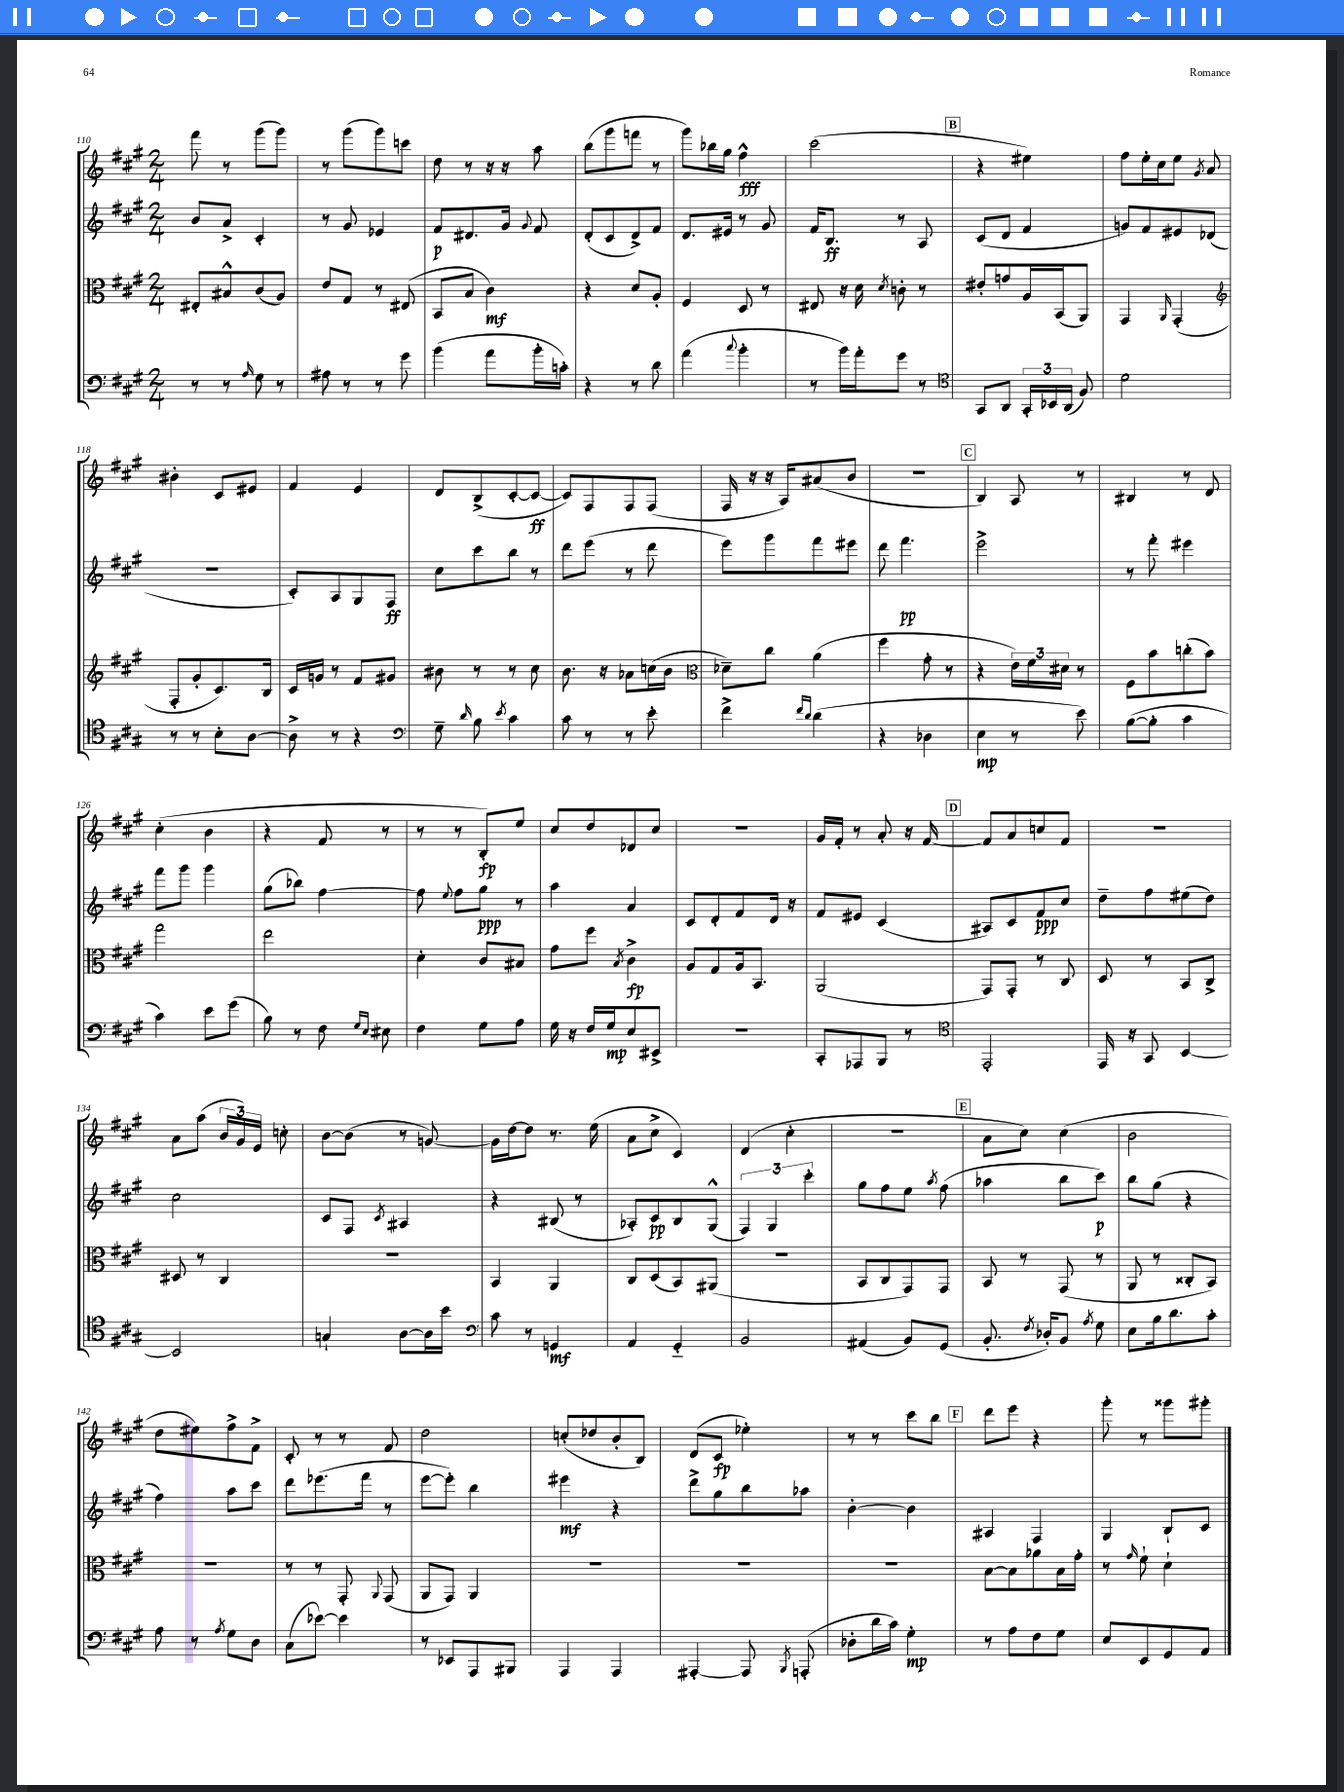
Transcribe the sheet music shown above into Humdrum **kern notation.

**kern	**kern	**kern	**kern
*staff4	*staff3	*staff2	*staff1
*clefF4	*clefC3	*clefG2	*clefG2
*k[f#c#g#]	*k[f#c#g#]	*k[f#c#g#]	*k[f#c#g#]
*M2/4	*M2/4	*M2/4	*M2/4
8r	8E#'	8b	8fff#
8r	8B#^^	8a^	8r
16qqA	.	.	.
8G#	(8c#	4c#'	(8ggg#
8r	8A)	.	8ggg#)
=	=	=	=
8A#	8e	8r	8r
8r	8G#	8g#	(8ggg#
8r	8r	4e-	8ggg#)
8g#	(8E#	.	8ccc
=	=	=	=
(4b	8BB	8f#	8dd
.	8B	8.d#	8r
8a	4c#)	.	16r
.	.	16g#	16r
.	.	8qqg#	.
16b'	.	8f#	8aa
16c')	.	.	.
=	=	=	=
4r	4r	(8d'	(8bb
.	.	8c#	8ggg#
8r	8d	8d^)	8fff
8d	8A'	8f#	8r
=	=	=	=
(4a	4F#	8.d	8ggg#)
.	.	.	16bb-
.	.	16e#	16gg#
8qqcc#	.	.	.
4b'	8D	8r	4ff#^^
.	8r	8g#	.
=	=	=	=
8r	8E#	16f#	(2ccc#
.	.	8.B	.
16b)	16r	.	.
16a'	16d	.	.
.	8qd	.	.
8g#	8c'	8r	.
8r	8r	8A	.
=	=	=	=
*clefC4	*	*	*
8GG#	8e#'	(8c#	4r
8AA	8g	8d	.
24GG#'	16A	4f#	4ee#)
24BB-	.	.	.
.	(16BB	.	.
(24AA	.	.	.
8F#)	8AA)	.	.
=	=	=	=
2d	4GG#	8g)	8ff#
.	.	8f#	16ee'
.	.	.	16cc#
.	16qqAA	.	.
.	(4GG#'	8e#	8ee
.	.	.	8qg#
.	.	(8d-	8a
=	=	=	=
*	*clefG2	*	*
8r	8F#'	2r	4b#'
8r	8g#'	.	.
8B'	8.c#)	.	8c#
[8A	.	.	8e#
.	16B	.	.
=	=	=	=
8A^]	16c#	8c#')	4f#
.	16g	.	.
8r	8r	8A	.
4r	8f#	8G#	4e
.	8g#	8F#	.
=	=	=	=
*clefF4	*	*	*
8G#~	8b#	8cc#	8d
16qqd	.	.	.
8B	8r	8ccc#	(8B^
8qe	.	.	.
4c#	8r	8bb	[8c#'
.	8cc#	8r	8c#_
=	=	=	=
8c#	8.b	8ddd	8c#])
8r	.	(8eee	8F#
.	16r	.	.
8r	8a-	8r	8F#
8e'	(16cc	8ddd	(8F#
.	16b	.	.
=	=	=	=
*	*clefC3	*	*
4f#^	8d-~)	8eee)	16F#
.	.	.	16r
.	8cc#	8ggg#	16r
.	.	.	16A)
16qqf#	.	.	.
16qqd	.	.	.
(4d	(4a	8fff#	(8a#
.	.	8eee#	8b
=	=	=	=
4r	4ff#	8ddd	2r
.	.	4.fff#	.
4D-	8g#'	.	.
.	8r	.	.
=	=	=	=
4E	4r	2eee^	4B)
8r	24e)	.	8A
.	24f#	.	.
.	24d#	.	.
8e)	8r	.	8r
=	=	=	=
([8B	8F#	8r	4B#
8B']	8b	8fff#'	.
4c#	(8cc'	4eee#	8r
.	8b)	.	8d
=	=	=	=
4c#)	2gg#	8fff#	(4cc#'
.	.	8ggg#	.
8e	.	4ggg#	4b
(8g#	.	.	.
=	=	=	=
8B)	2ee	(8gg#	4r
8r	.	8bb-)	.
8F#	.	[4ff#	8f#
16qqG#	.	.	.
16qqE	.	.	.
8E#	.	.	8r
=	=	=	=
4F#	4d'	8ff#]	8r
.	.	8qqee	.
.	.	8ff#	8r
8G#	8c#	8gg#	8B')
8A	8B#	8r	8ee
=	=	=	=
16G#	8g#	4aa	8cc#
16r	.	.	.
16F#	8ff#	.	8dd
16G#	.	.	.
.	8qB	.	.
8E	4c#^	4a	8d-
8EE#^	.	.	8cc#
=	=	=	=
2r	8A	8c#	2r
.	8G#	8d'	.
.	16A	8f#	.
.	8.BB	.	.
.	.	16d	.
.	.	16r	.
=	=	=	=
8CC#'	(2AA	8f#	16g#
.	.	.	16f#'
8AAA-	.	8e#	8r
8BBB	.	(4c#	8a'
8r	.	.	16r
.	.	.	[16f#
=	=	=	=
*clefC4	*	*	*
2EE'	8GG#)	8A#)	8f#]
.	8GG#'	8c#	8a
.	8r	8f#	8cc
.	8C#	8cc#	8f#
=	=	=	=
16EE	8D	8dd~	2r
16r	.	.	.
8GG#	8r	8ff#	.
[4BB	8BB	(8ee#	.
.	8C#^	8dd)	.
=	=	=	=
2BB]	8D#	2cc#	8a
.	8r	.	(8aa
.	4C#	.	24b
.	.	.	24g#)
.	.	.	24e
.	.	.	8cc'
=	=	=	=
4G`	2r	8c#	[8b
.	.	8F#	(8b]
.	.	8qc#	.
[8A	.	4A#	8r
16A]	.	.	[8g)
16b	.	.	.
=	=	=	=
*clefF4	*	*	*
8c#	4BB	4r	16g]
.	.	.	[16dd
8r	.	.	8dd]
4GG	4AA	(8B#	8.r
.	.	8r	.
.	.	.	(16ee
=	=	=	=
4AA	8C#	8A-')	8a
.	(8D	8c#	8cc#^
4GG#'~	8BB)	8B	4c#)
.	(8AA#	(8G#^^	.
=	=	=	=
2BB	2r	6F#)	(4d
.	.	6G#	.
.	.	.	4cc#'
.	.	6ccc#'	.
=	=	=	=
(4AA#	8BB	8gg#	2r
.	8C#	8ff#	.
8BB)	8GG#)	8ee	.
.	.	8qaa	.
(8GG#	8GG#	(8ff#	.
=	=	=	=
8.BB'	8BB	4aa-	8a
.	8r	.	8cc#)
8qF#	.	.	.
16D-')	.	.	.
8BB	(8GG#	8bb	(4cc#
8qA	.	.	.
8G#	8r	8ccc#)	.
=	=	=	=
8E	8AA	8bb	2b
16B	8r	(8gg#	.
8.d	.	.	.
.	8C##'	4r	.
8c#'	8BB)	.	.
=	=	=	=
8A	2r	4ff#)	8dd
8r	.	.	8ee#)
8qA	.	.	.
8G#	.	8aa	8ff#^
8D	.	8ccc#	8f#^
=	=	=	=
(8C#	8r	8ddd	8c#'
[8e-)	8r	(8.eee-	8r
4e-]	8GG#'	.	8r
.	.	16fff#	.
.	8qqAA	.	.
.	(8GG#	8r	8f#
=	=	=	=
8r	8AA	[8eee	2dd
8EE-	8GG#)	8eee'])	.
8AAA	4AA	4bb	.
8BBB#	.	.	.
=	=	=	=
4AAA	2r	4eee#	(8cc'
.	.	.	8dd-
4AAA	.	4r	8b'
.	.	.	8B)
=	=	=	=
[4AAA#'	2r	8ddd^	(8d
.	.	8gg#	8c#
8AAA#]	.	8bb	4ee-')
8qBBB	.	.	.
(8AAA'	.	8aa-	.
=	=	=	=
8D-'	2r	[4b'	8r
16d	.	.	8r
16c#)	.	.	.
4G#'	.	4b]	8ccc#
.	.	.	8bb
=	=	=	=
8r	[8B	4A#	8ddd
8A	8B]	.	8eee
8F#	8a-	4F#	4r
8G#	16B	.	.
.	16g#'	.	.
=	=	=	=
8E	8r	4G#	8ggg#'
.	16qqg#	.	.
8EE	8f#`	.	8r
8GG#	4d`	8B`	8ggg##
8AA	.	8c#	8ggg#'
==	==	==	==
*-	*-	*-	*-
